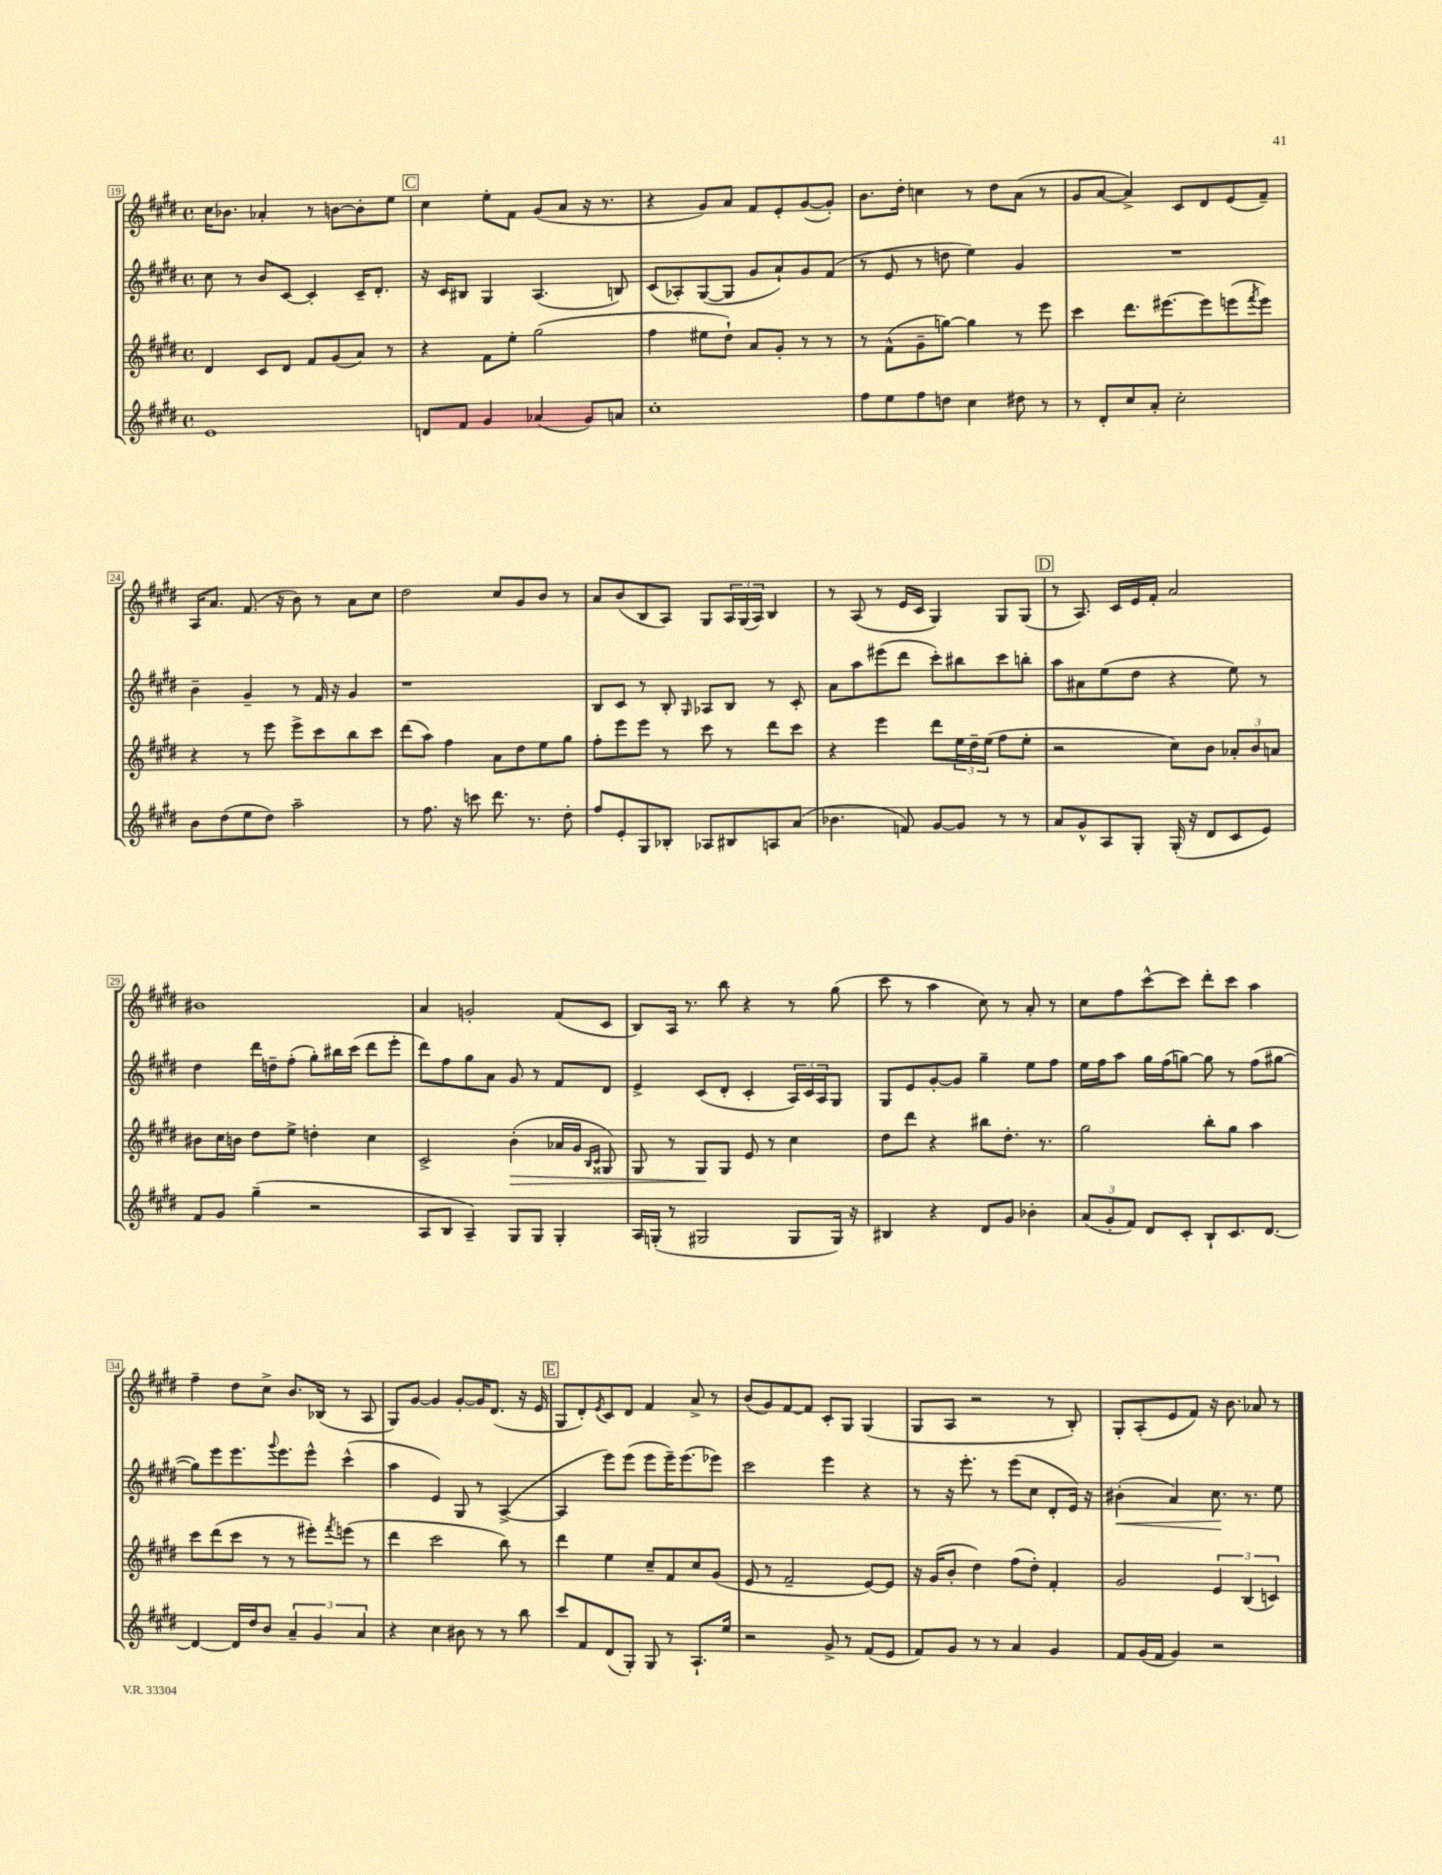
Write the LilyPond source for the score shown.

<<
\new StaffGroup <<
\new Staff = "s0" {
    \clef treble \key e \major \defaultTimeSignature \time 4/4
    cis''16 bes'8. aes'4-. r8 b'8~ b'8-. e''8 |
    \mark \markup { \box "C" } cis''4 e''8-. fis'8 gis'8( a'8 r16 r8. |
    r4 gis'8) a'8 fis'8 e'8-. gis'8~( gis'8-.) |
    b'8. dis''16-. c''4 r8 dis''8 a'8( r8 |
    gis'8 a'8~ a'4->) cis'8 dis'8 e'8( fis'8--) |
    a16 a'8. fis'8.( r16 b'8) r8 a'8 cis''8 |
    dis''2 cis''8 gis'8 b'8 r8 |
    a'8 b'8( b8 a8) gis8 \tuplet 3/2 { a16 gis16( a16) } b4 |
    r8 a8( r8 e'16 cis'16 gis4) gis8 gis8( |
    \mark \markup { \box "D" } r8 a8.) cis'16 e'16 fis'16-. a'2 |
    bis'1 |
    a'4 g'2-. fis'8( cis'8 |
    b8) a16 r8. b''8 r4 r8 gis''8( |
    cis'''8 r8 a''4 cis''8) r8 a'8-. r8 |
    cis''8 fis''8 cis'''8~-^ cis'''8 dis'''8-. cis'''8 a''4 |
    fis''4-- dis''8 cis''8-> b'8. bes16( r8 a8 |
    gis8) gis'8~ gis'4 gis'8~-. gis'16 dis'8.( r16 e'16 |
    \mark \markup { \box "E" } gis8 dis'8-.) \acciaccatura { e'8 } cis'8 dis'8 fis'4 a'8-> r8 |
    b'8( gis'8) fis'8~ fis'8 cis'8-. gis8 gis4( |
    gis8 a8 r2 r8 b8-.) |
    gis8-. a8-.( e'8 fis'8) r16 b'8. aes'8 r8 \bar "|." |
}
\new Staff = "s1" {
    \clef treble \key e \major \defaultTimeSignature \time 4/4
    cis''8 r8 b'8 cis'8~ cis'4-. cis'16-- dis'8.-. |
    \mark \markup { \box "C" } r16 cis'16 bis8 gis4 a4.( b8) |
    cis'8( aes8-.) gis8~( gis8 gis'8 a'8-!) gis'8 fis'8( |
    r8 e'8 r8 d''8 e''4) gis'4 |
    R1 |
    b'4-- gis'4-- r8 fis'16 r16 gis'4 |
    r1 |
    b8 cis'8 r8 b8-. \grace { gis16 } aes8 b8 r8 cis'8-. |
    a'8 a''8 eis'''8( dis'''8 cis'''8-.) bis''8 cis'''8 b''8-. |
    \mark \markup { \box "D" } a''8 ais'8 e''8( dis''8 r4 e''8) r8 |
    dis''4 dis'''16 d''16-- fis''8-.( gis''8-.) bis''16 cis'''16( dis'''8 e'''8-. |
    dis'''8) fis''8 gis''8 a'8 gis'8 r8 fis'8 dis'8 |
    e'4-> cis'8( dis'8-. cis'4-. \tuplet 3/2 { a16) cis'16 a16 } gis8 |
    gis8 e'8 gis'8~-. gis'8 gis''4-- e''8 fis''8 |
    e''16 fis''16 a''8 gis''16 fis''16( g''8~) g''8 r8 fis''8( gis''8~ |
    gis''8) e'''8 e'''8. \appoggiatura { gis'''8 } e'''8. e'''8-^ cis'''4-^( |
    a''4 e'4) gis8 r8 a4~->( |
    \mark \markup { \box "E" } a4 e'''8) e'''8( e'''8 e'''16--) e'''8.( ees'''8) |
    cis'''2 e'''4 r4 |
    r8 r16 e'''8.-. r8 e'''8( cis''8 dis'8-. e'16) r16 |
    bis'4-.\<( a'4) cis''8.\! r8. e''8 \bar "|." |
}
\new Staff = "s2" {
    \clef treble \key e \major \defaultTimeSignature \time 4/4
    dis'4 cis'8 dis'8 fis'8 gis'8( a'8) r8 |
    \mark \markup { \box "C" } r4 fis'8 e''8-. gis''2( |
    fis''4 eis''8 dis''8-!) a'8 gis'8-. r8 r8 |
    r8 fis'8-^( gis'8-- g''8~) g''4 r8 e'''8 |
    cis'''4 dis'''8. eis'''8.~ eis'''8 e'''8( \acciaccatura { fis'''8 } e'''8) |
    r4 r8 e'''8 e'''8-> cis'''8 b''8 cis'''8 |
    dis'''8( a''8) fis''4 a'8 dis''8 e''8 gis''8 |
    fis''8-. e'''8 e'''8 r8 cis'''8 r8 dis'''8 cis'''8 |
    r4 e'''4 dis'''8 \tuplet 3/2 { e''16 dis''16-- e''16( } fis''8 e''8-. |
    \mark \markup { \box "D" } r2 cis''8) b'8 \tuplet 3/2 { aes'8-. b'8 a'8 } |
    bis'8 cis''16 b'16 dis''8 e''8-> d''4-. cis''4 |
    cis'2-> b'4-.\>( aes'16 gis'16 \grace { b16 cis'16 } gisis8) |
    gis8 r8 gis8\! gis8 e'8 r8 cis''4 |
    dis''8 dis'''8 r4 bis''8 dis''8.-. r8. |
    gis''2 b''8-. gis''8 a''4 |
    cis'''8 dis'''8( cis'''8 r8 r8 eis'''8-.) \acciaccatura { fis'''8 } e'''8( r8 |
    dis'''4 cis'''2 b''8) r8 |
    \mark \markup { \box "E" } dis'''4 e''4 cis''8-- fis'8 cis''8 gis'8( |
    e'8 r8 fis'2-- e'8~) e'8 |
    r16 gis'16( b'8-. dis''4) fis''8( dis''8-.) fis'4-. |
    gis'2 \tuplet 3/2 { e'4 b4( c'4) } \bar "|." |
}
\new Staff = "s3" {
    \clef treble \key e \major \defaultTimeSignature \time 4/4
    e'1 |
    \mark \markup { \box "C" } d'8 fis'8 gis'4 aes'4( gis'8) a'8 |
    cis''1-. |
    fis''8 e''8 fis''8 d''8 cis''4 dis''8 r8 |
    r8 dis'8-. cis''8 a'8-. cis''2-. |
    b'8 dis''8( e''8 dis''8) a''2-- |
    r8 fis''8. r16 c'''8 dis'''8. r8. dis''8-. |
    fis''8 e'8-. gis8 bes8-. aes8 bis8 a8 a'8( |
    bes'4. f'8) gis'8~ gis'8 r8 r8 |
    \mark \markup { \box "D" } a'8 gis'8-^ a8 gis8-. gis16-.( r16 dis'8 cis'8 e'8) |
    fis'8 gis'8 gis''4--( r2 |
    a8 b8 a4--) gis8 gis8 gis4-. |
    a16 g16-.( r8 gis2 gis8 gis16) r16 |
    bis4 r4 dis'8 gis'8 bes'4-. |
    \tuplet 3/2 { a'8( gis'8-. fis'8) } dis'8 cis'8-. b8-! cis'8. dis'8.~ |
    dis'4~ dis'16 dis''16 b'8 \tuplet 3/2 { a'4-- gis'4 a'4 } |
    r4 cis''4 bis'8 r8 r8 b''8 |
    \mark \markup { \box "E" } cis'''8 fis'8 dis'8( gis8-.) gis8 r8 a8.-! e''16 |
    r2 gis'8-> r8 fis'8( e'8 |
    fis'8) gis'8 r8 r8 a'4 gis'4 |
    fis'8 gis'16( fis'16 gis'4) r2 \bar "|." |
}
>>
>>
\layout { \context { \Score currentBarNumber = #19 \override BarNumber.stencil = #(make-stencil-boxer 0.1 0.3 ly:text-interface::print) } }
